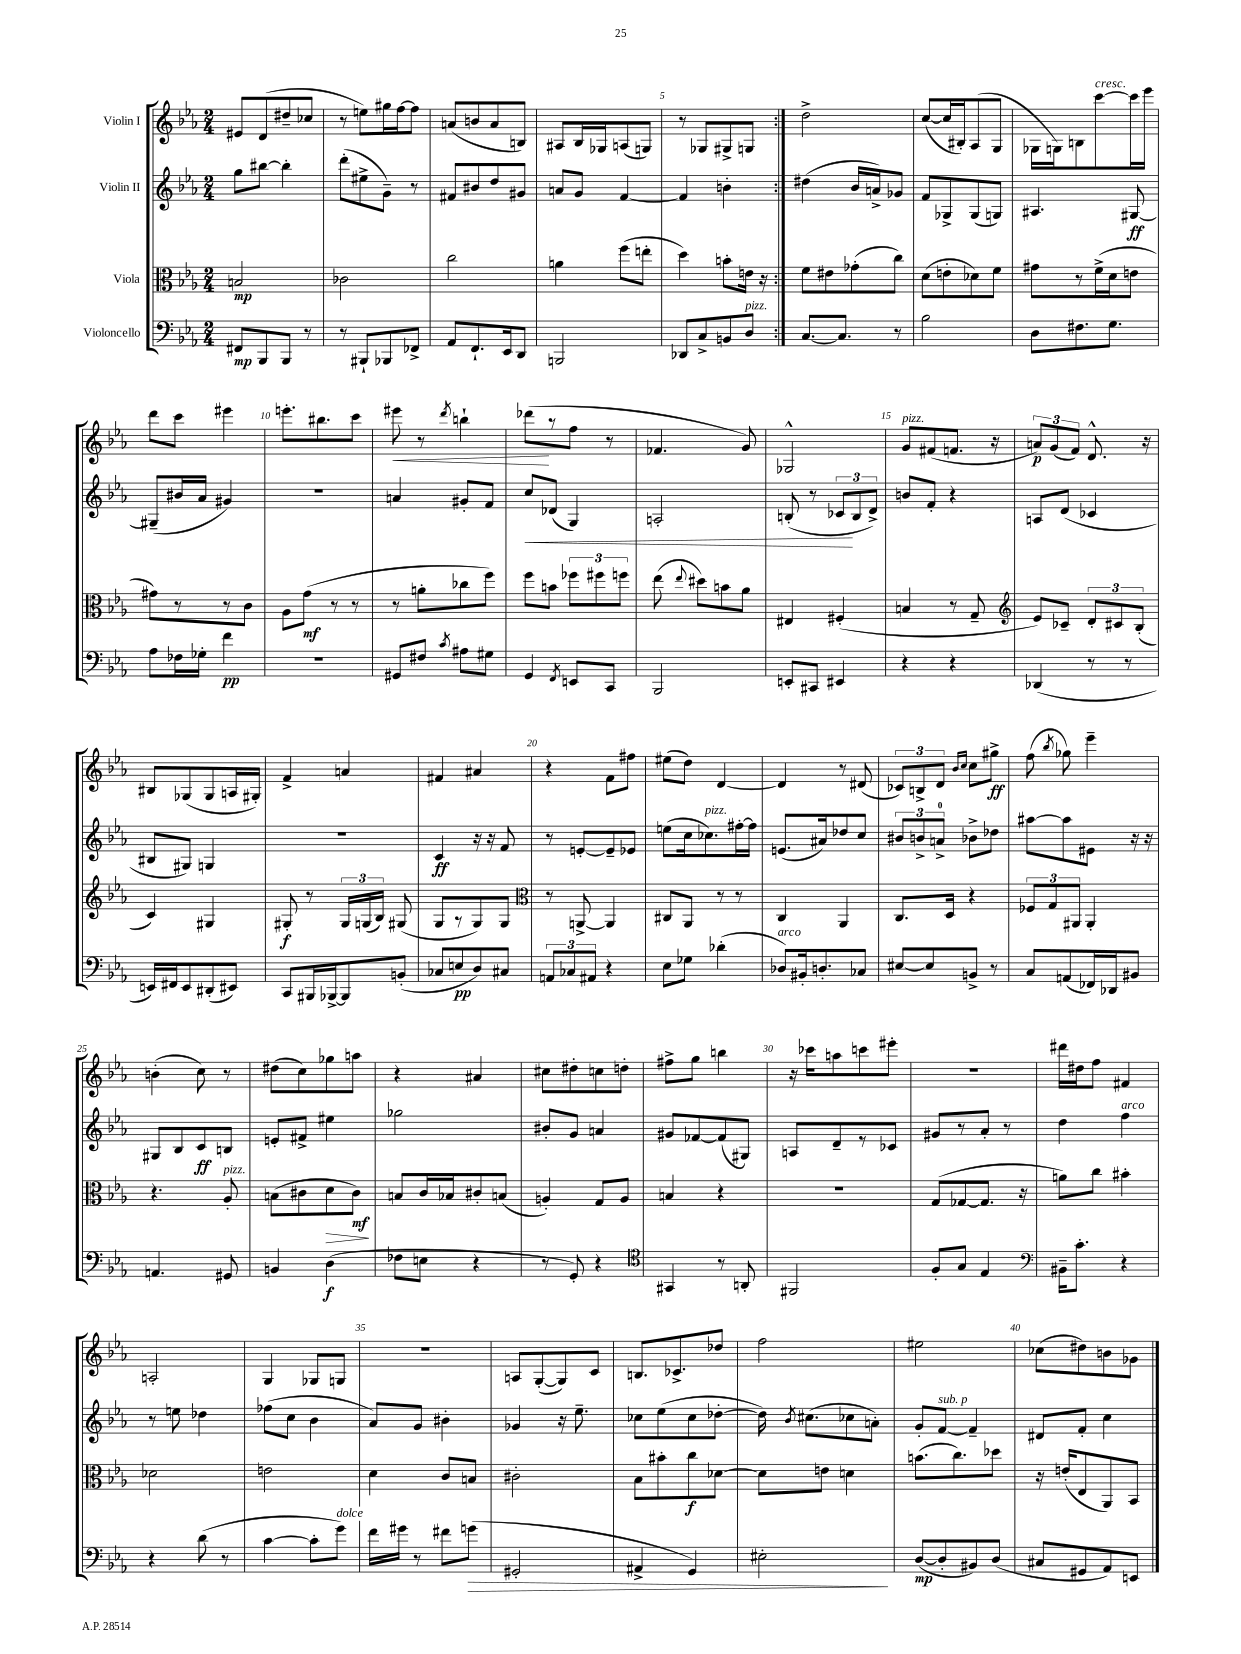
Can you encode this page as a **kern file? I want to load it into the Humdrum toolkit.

**kern	**kern	**kern	**kern
*staff4	*staff3	*staff2	*staff1
*clefF4	*clefC3	*clefG2	*clefG2
*k[b-e-a-]	*k[b-e-a-]	*k[b-e-a-]	*k[b-e-a-]
*M2/4	*M2/4	*M2/4	*M2/4
8FF#	2B	8gg	8e#
8BBB-	.	[8bb#	(8d
8BBB-	.	4bb#']	8dd#~
8r	.	.	8cc-
=	=	=	=
8r	2c-	(8ddd'	8r
8BBB#`	.	8ee#^	8ee)
8BBB-	.	8g~)	16gg#
.	.	.	[16ff
8FF-^	.	8r	8ff]
=	=	=	=
8AA-	2cc	8f#	(8a
8.FF`	.	8b#	8b
.	.	8dd	8a
16EE-	.	.	.
8DD	.	8g#	8B)
=	=	=	=
2BBB	4a	8a	8A#
.	.	8g	16B-
.	.	.	16G-
.	(8ff	[4f	(8A
.	8ee'	.	8G)
=	=	=	=
8DD-	4dd)	4f]	8r
8C^	.	.	8G-
8BB	8b'	4b'	8G#^
8D	16e	.	8G
.	16r	.	.
=:|!	=:|!	=:|!	=:|!
[8.C	8f	(4dd#	2dd^
.	8e#	.	.
8.C]	.	.	.
.	(8g-'	16b-	.
.	.	16a^)	.
8r	8cc)	8g-	.
=	=	=	=
2B-	(8d	8f	([8cc
.	8e'	8G-^	16cc]
.	.	.	16B#')
.	8d-)	(8G-	(8A-
.	8f	8G)	8G
=	=	=	=
8D	8g#	4.A#	16G-
.	.	.	16G)
8.F#	8r	.	8B
.	(16f^	.	[8ccc
8.G	16d	.	.
.	8e	[8G#	16ccc]
.	.	.	16eee-
=	=	=	=
8A-	8g#)	(8G#~]	8ddd
16F-	8r	16b#	8ccc
16G-'	.	16a-	.
4f	8r	4g#)	4eee#
.	8c	.	.
=	=	=	=
2r	8A-	2r	8.eee'
.	(8g	.	.
.	.	.	8.bb#
.	8r	.	.
.	8r	.	8ccc
=	=	=	=
8GG#	8r	4a	8eee#
8F#	8a'	.	8r
8qc	.	.	8qddd
8A#	8cc-	8g#'	4bb`
8G#	8ff)	8f	.
=	=	=	=
4GG	8ff	8cc	(8ddd-
.	8b	(8d-	8r
8qFF	.	.	.
8EE	12ff-	4G)	8ff
.	12ff#	.	.
8CC	.	.	8r
.	12ff	.	.
=	=	=	=
2BBB-	(8ee-	2A'	4.f-
.	8qqee-	.	.
.	8dd#)	.	.
.	8b	.	.
.	8a-	.	8g)
=	=	=	=
8EE'	4E#	(8B'	2G-^^
8CC#	.	8r	.
4EE#	(4F#'	12c-	.
.	.	12B	.
.	.	12d^)	.
=	=	=	=
4r	4B	8b	8g
.	.	8f'	(8f#
4r	8r	4r	8.f
.	8G~	.	.
.	.	.	16r
=	=	=	=
*	*clefG2	*	*
(4DD-	8e-)	8A	12a)
.	.	.	(12g
.	8c-~	(8d	.
.	.	.	12f)
8r	12d'	4c-	8.d^^
.	12c#	.	.
8r	.	.	.
.	(12B-'	.	.
.	.	.	16r
=	=	=	=
16EE)	4c)	8B#	8B#
16FF#	.	.	.
8EE	.	8G#)	(8G-
(8DD#'	4G#	4G	8G-
8EE#)	.	.	16A
.	.	.	16G#')
=	=	=	=
8CC	8G#'	2r	4f^
16BBB#	8r	.	.
[16BBB-^	.	.	.
8BBB-]	24G#	.	4a
.	(24G	.	.
.	24B-)	.	.
(8BB'	(8G#	.	.
=	=	=	=
8C-	8G	4c	4f#
8E	8r	.	.
8D)	8G)	16r	4a#
.	.	16r	.
8C#	8G	8f	.
=	=	=	=
*	*clefC3	*	*
12AA	8r	8r	4r
12C-	.	.	.
.	[8AA^	[8e'	.
12AA#	.	.	.
4r	4AA]	8e~]	8f
.	.	8e-	8ff#
=	=	=	=
8E-	8C#	(8ee	(8ee#
8G-	8AA-	16cc	8dd)
.	.	8.cc-)	.
(4d-'	8r	.	[4d
.	8r	[16ff#'	.
.	.	16ff#]	.
=	=	=	=
8D-)	4C	(8.e	4d]
16BB#'	.	.	.
8.D'	.	16a#)	.
.	4AA-	8dd-	8r
8C-	.	8cc	(8d#
=	=	=	=
[8E#	8.C	12b#	12c-)
.	.	12b^	12B^
8E#]	.	.	.
.	.	12a^	12d
.	16D	.	.
.	.	.	16qqb-
.	.	.	16qqcc
8BB^	4r	8b-^	8cc
8r	.	8dd-	8gg#^
=	=	=	=
8C	12F-	[8aa#	(8ff
.	12G	.	.
.	.	.	8qbb-
(8AA	.	8aa#]	8gg-)
.	12AA#	.	.
16FF-)	4AA#'	8e#	4eee-~
16DD-	.	.	.
8BB#	.	16r	.
.	.	16r	.
=	=	=	=
4.AA	4.r	8G#	(4b'
.	.	8B-	.
.	.	8c	8cc)
8GG#	8A-'	8B	8r
=	=	=	=
4BB	(8B	8e'	(8dd#
.	8c#	8f#^	8cc)
(4D	8d	4ee#	8gg-
.	8c#)	.	8aa
=	=	=	=
8F-	8B	2gg-	4r
8E	16c	.	.
.	16B-	.	.
4r	8c#'	.	4a#
.	(8B	.	.
=	=	=	=
8r	4A')	8b#'	8cc#
8GG')	.	8g	8dd#'
4r	8G	4a	8cc
.	8A	.	8dd'
=	=	=	=
*clefC4	*	*	*
4GG#	4B	8g#	8ff#^
.	.	[8f-	8gg
8r	4r	(8f-]	4bb
8AA'	.	8G#)	.
=	=	=	=
2FF#	2r	8A	16r
.	.	.	16ccc-
.	.	8d~	8aa
.	.	8r	8ccc
.	.	8c-	8eee#'
=	=	=	=
8F'	(8G	8g#	2r
8G	[8G-	8r	.
4E-	8.G-]	8a-'	.
.	.	8r	.
.	16r	.	.
=	=	=	=
*clefF4	*	*	*
16BB#~	8a)	4dd	16ddd#
8.c'	.	.	16dd#
.	8cc	.	8ff
4r	4b#'	4ff	4f#
=	=	=	=
4r	2d-	8r	2A'
.	.	8ee	.
(8d	.	4dd-	.
8r	.	.	.
=	=	=	=
[4c	2e	(8ff-	4G
.	.	8cc	.
8c']	.	4b-	8G-
8g)	.	.	8G
=	=	=	=
16f	4d	8a-)	2r
16g#	.	.	.
8r	.	8g	.
8f#	8c	4b#'	.
(8g	8B	.	.
=	=	=	=
2GG#'	2c#'	4g-	8A
.	.	.	([8G'
.	.	16r	8G])
.	.	8.ee-~	.
.	.	.	8c
=	=	=	=
4AA#^	8B-	8cc-	8.B
.	8b#'	(8ee-	.
.	.	.	8.c-^
4GG)	8cc	8cc-	.
.	[8d-	[8dd-'	8dd-
=	=	=	=
2E#'	8d-]	16dd-])	2ff
.	.	8qb-	.
.	.	(8.cc#	.
.	8e	.	.
.	4d	8cc-	.
.	.	8a')	.
=	=	=	=
([8D	(8.b	8g'	2ee#
8D']	.	[8f	.
.	8.cc)	.	.
8BB#)	.	4f~]	.
(8D	8dd-	.	.
=	=	=	=
8C#	16r	8d#	(8cc-
.	(16e'	.	.
8GG#	8E-	8f'	8dd#)
8AA-)	8AA-)	4cc	8b
8EE	8BB-	.	8g-
==	==	==	==
*-	*-	*-	*-
